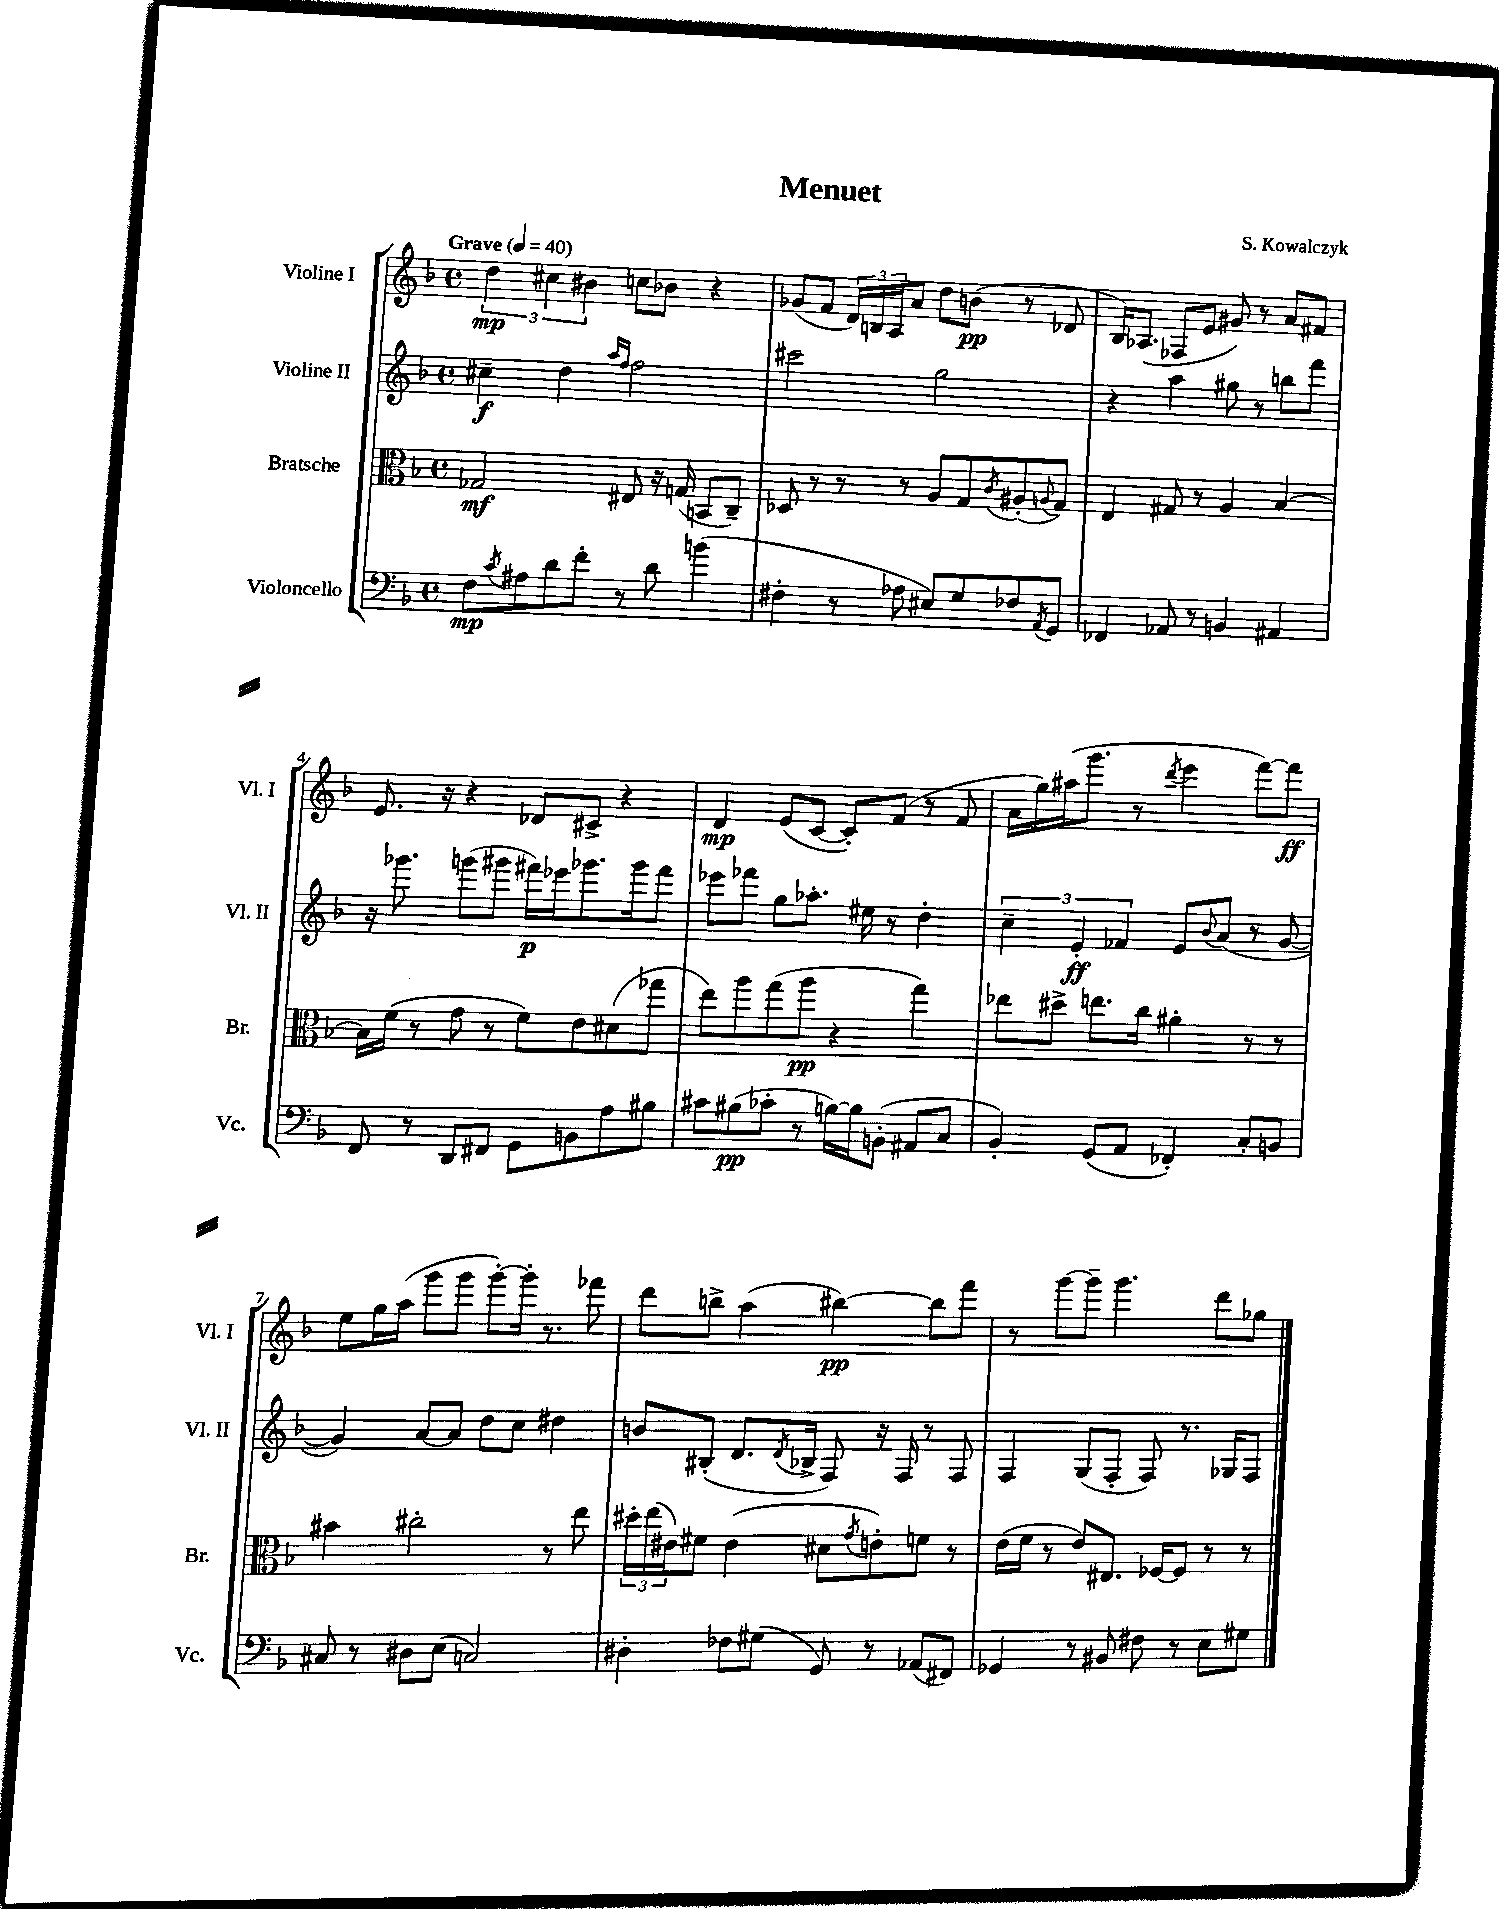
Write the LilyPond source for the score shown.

\header { title = "Menuet" composer = "S. Kowalczyk" }
<<
\new StaffGroup <<
\new Staff = "s0" \with { instrumentName = "Violine I" shortInstrumentName = "Vl. I" } {
    \clef treble \key f \major \defaultTimeSignature \time 4/4 \tempo "Grave" 4 = 40
    \tuplet 3/2 { d''4\mp cis''4 bis'4 } c''8 bes'8 r4 |
    ges'8( f'8 \tuplet 3/2 { d'16) b16 a16 } a'8 d''8 b'8\pp( r8 des'8 |
    bes16) aes8.( fes8 e'8 gis'8) r8 a'8 fis'8 |
    e'8. r16 r4 des'8 cis'8-> r4 |
    d'4\mp e'8( c'8~ c'8-.) f'8( r8 f'8 |
    a'16 g''16) ais''16( g'''8. r8 \acciaccatura { d'''8 } e'''4 f'''8~) f'''8\ff |
    e''8 g''16 a''16( g'''8 g'''8 g'''8~-.) g'''16-. r8. fes'''8 |
    d'''8 b''8-> a''4( bis''4~\pp) bis''8 f'''8 |
    r8 g'''8~ g'''8-- g'''4. d'''8 ges''8 \bar "|." |
}
\new Staff = "s1" \with { instrumentName = "Violine II" shortInstrumentName = "Vl. II" } {
    \clef treble \key f \major \defaultTimeSignature \time 4/4
    cis''4--\f d''4 \grace { a''16 f''16 } f''2 |
    cis'''2 g''2 |
    r4 a''4 gis''8 r8 b''8 f'''8 |
    r16 ges'''8. g'''8( gis'''8 fis'''16\p) ees'''16 ges'''8. ges'''16 fis'''8 |
    ees'''8 fes'''8 g''8 aes''8.-. eis''16 r8 d''4-. |
    \tuplet 3/2 { c''4-- e'4-.\ff fes'4 } e'8 \appoggiatura { bes'8 } a'8( r8 g'8~ |
    g'4) a'8~ a'8 d''8 c''8 dis''4 |
    b'8 bis8-.( d'8. \acciaccatura { d'8 } bes16-> f8) r16 f16 r8 f8 |
    f4 g8( f8-. f8) r8. ges16 f8 \bar "|." |
}
\new Staff = "s2" \with { instrumentName = "Bratsche" shortInstrumentName = "Br." } {
    \clef alto \key f \major \defaultTimeSignature \time 4/4
    ges2\mf eis8 r16 g16( b,8 c8--) |
    des8 r8 r8 r8 a8 g8 \acciaccatura { c'8 } ais8-.( \appoggiatura { a8 } g8) |
    e4 gis8 r8 a4 bes4~ |
    bes16 f'16( r8 g'8 r8 f'8) e'8 dis'8( ges''8 |
    e''8) a''8 g''8( a''8\pp r4 g''4) |
    ees''8 dis''8-> e''8. c''16 ais'4-. r8 r8 |
    bis'4 cis''2-. r8 e''8 |
    \tuplet 3/2 { dis''16-. e''16( eis'16) } fis'8 eis'4( dis'8 \acciaccatura { g'8 } e'8-.) f'8 r8 |
    e'16( f'16 r8 e'8) eis8. fes16~ fes8 r8 r8 \bar "|." |
}
\new Staff = "s3" \with { instrumentName = "Violoncello" shortInstrumentName = "Vc." } {
    \clef bass \key f \major \defaultTimeSignature \time 4/4
    f8\mp \acciaccatura { c'8 } ais8 d'8 f'8-. r8 d'8 b'4( |
    fis4-. r8 aes8 eis8) g8 fes8 \acciaccatura { a,8 } g,8 |
    fes,4 aes,8 r8 b,4 ais,4 |
    f,8 r8 d,8 fis,8 g,8 b,8 a8 bis8 |
    cis'8 bis8\pp( ces'8-. r8 b16~) b16 b,8-.( ais,8 c8 |
    bes,4-.) g,8( a,8 fes,4-.) c8-. b,8 |
    cis8 r8 dis8 e8( c2) |
    dis4-. fes8 gis8( g,8) r8 aes,8( fis,8) |
    ges,4 r8 bis,8 fis8 r8 e8 gis8 \bar "|." |
}
>>
>>
